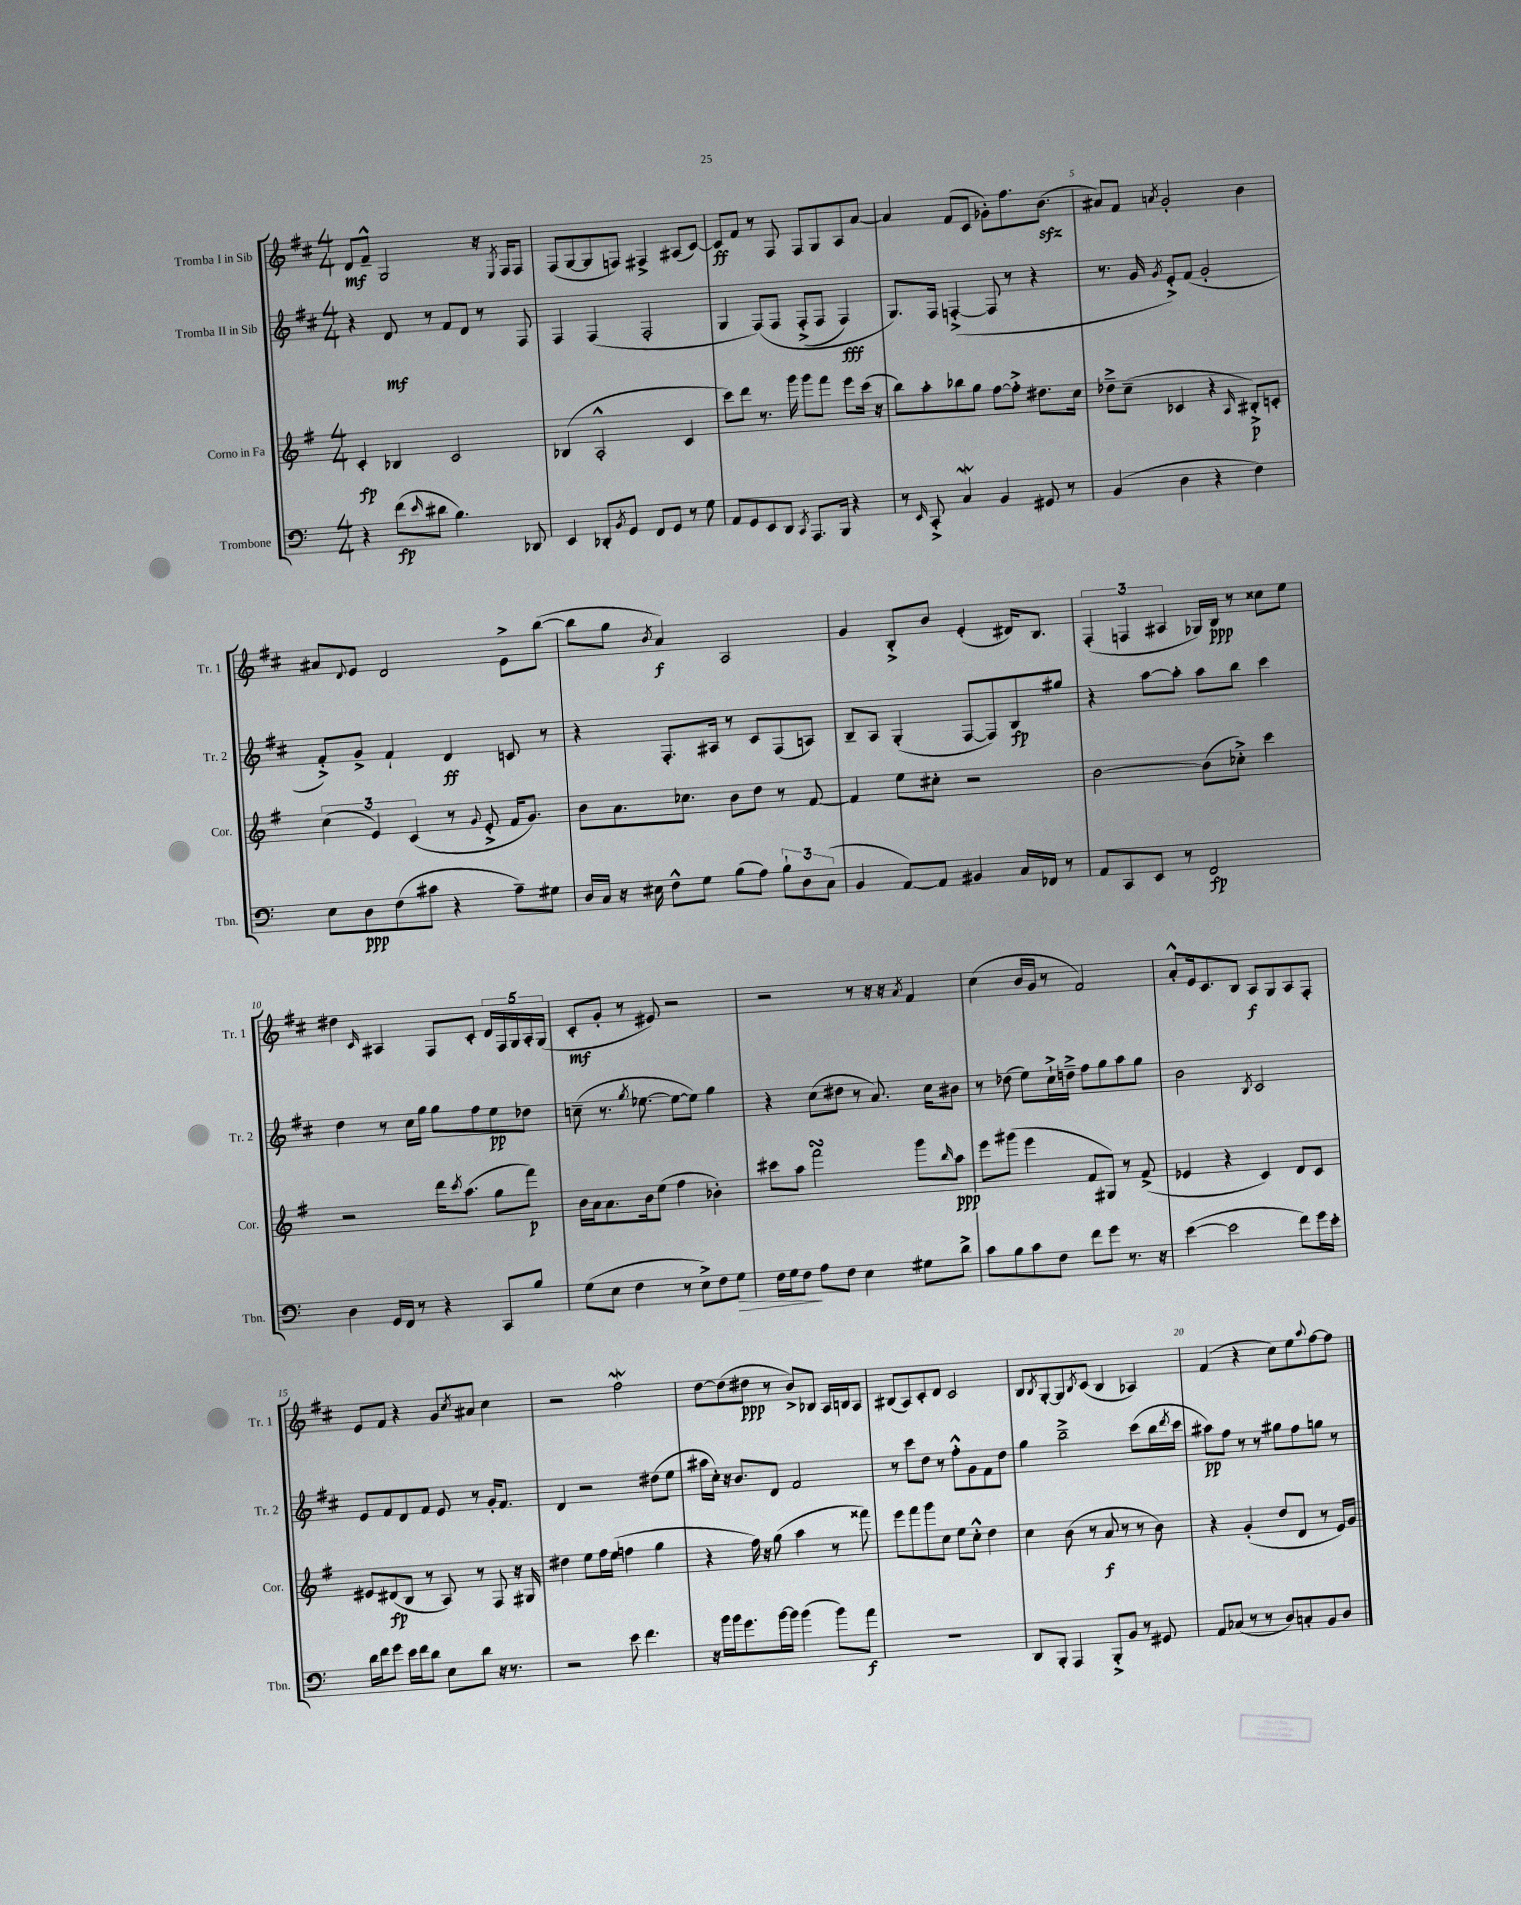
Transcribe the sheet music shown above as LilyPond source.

<<
\new StaffGroup <<
\new Staff = "s0" \with { instrumentName = "Tromba I in Sib" shortInstrumentName = "Tr. 1" } {
    \clef treble \key d \major \numericTimeSignature \time 4/4
    d'8\mf fis'8---^ g2 r16 \acciaccatura { e8 } fis16 fis8 |
    fis8( g8~ g8 f8) fis4-> ais8( cis'8~) |
    cis'8\ff fis'8 r8 fis8 fis8 g8 a8 a'8~ |
    a'4 fis'8( cis'8 ges'8-.) fis''8. b'8.\sfz( |
    ais'8) fis'8 \acciaccatura { a'8 } g'2-. b'4 |
    ais'8 \appoggiatura { d'8 } e'8 d'2 e'8-> b''8~( |
    b''8 g''8 \acciaccatura { b'8 } a'4\f) a2 |
    g'4 b8-.-> b'8 e'4-.( dis'16) b8. |
    \tuplet 3/2 { fis4-.( f4 ais4 } ges16) b16\ppp r8 cisis''8 e''8 |
    dis''4 \grace { cis'16 } ais4 fis8 cis'8-. \tuplet 5/4 { d'16 fis16 g16 ais16-. g16( } |
    cis'8-.\mf g'8-. r8 eis'8) r2 |
    r2 r8 r16 r16 \acciaccatura { a'8 } fis'4 |
    cis''4( b'16 g'16 r8 fis'2) |
    a'8-.-^ e'16 cis'8. b8 a8\f g8 a8 fis8-. |
    e'8 fis'8 r4 g'8 \acciaccatura { cis''8 } ais'8 cis''4 |
    r2 fis''2\mordent |
    d''8~ d''8( dis''8\ppp r8 b'8->) bes8 a16 b16 a8 |
    bis8( a8) cis'8-. d'8 cis'2 |
    b8 \acciaccatura { b8 } g8~-. g8 \acciaccatura { b8 } cis'8( b4 aes4) |
    fis'4( r4 cis''8) e''8 \appoggiatura { a''8 } fis''8~ fis''8 \bar "|." |
}
\new Staff = "s1" \with { instrumentName = "Tromba II in Sib" shortInstrumentName = "Tr. 2" } {
    \clef treble \key d \major \numericTimeSignature \time 4/4
    r4 d'8\mf r8 fis'8 d'8 r8 fis8 |
    fis4 fis4( fis2-. |
    g4 fis8)\( fis8 fis8-.->( fis8 fis4\fff) |
    g8.\) fis16 f4~-.->( f8 r8 r4 |
    r8. g'16 \acciaccatura { g'8 } e'8-.->) fis'8( g'2-. |
    fis'8-.->) g'8-> fis'4-! d'4\ff c'8 r8 |
    r4 fis8.-. ais16 r8 cis'8 fis8( a8) |
    b8-- a8 g4-.( fis8~ fis8) b8\fp gis''8 |
    r4 a''8~ a''8-. a''8 b''8 cis'''4 |
    d''4 r8 cis''16 g''16 g''8 fis''8 e''8\pp des''8 |
    c''8--( r8. \acciaccatura { g''8 } ees''8.~ ees''8~ ees''8) g''4 |
    r4 cis''8( dis''8 r8 a'8.) cis''16 bis'8 |
    r8 des''8( e''8) cis''16-!-> d''16---> fis''8 g''8 a''8 g''8 |
    b'2 \acciaccatura { b8 } cis'2 |
    e'8 fis'8 d'8 fis'8 e'8 r8 g'16-. fis'8. |
    d'4 r2 dis''8( e''8 |
    ais''16 cis''16-.) r16 b'8. d'8 fis'2 |
    r8 cis'''8 d''8 r8 fis''8-.-^ g'8 fis'8 d''8 |
    g''4 b''2---> cis'''8( b''16 \acciaccatura { d'''8 } cis'''16 |
    ais''8\pp) fis''8 r8 r8 gis''8 fis''8 g''8 r8 \bar "|." |
}
\new Staff = "s2" \with { instrumentName = "Corno in Fa" shortInstrumentName = "Cor." } {
    \clef treble \key g \major \numericTimeSignature \time 4/4
    c'4-.\fp bes4 c'2 |
    bes4( a2-.-^ c'4 |
    c'''8) d'''8 r8. g'''16 g'''8 fis'''8 e'''8 c'''16( r16 |
    b''8) a''8-. bes''8 g''8 fis''8~ fis''8-.-> dis''8. c''16 |
    des''8---> c''8--( ces'4 r4 \grace { a16 } bis8-.->\p) c'8-. |
    \tuplet 3/2 { c''4( e'4) c'4( } r8 \appoggiatura { g'8 } e'8-.-> fis'16 g'8.) |
    b'8 a'8. ces''8. b'8 d''8 r8 fis'8~ |
    fis'4 e''8 cis''8-. r2 |
    b'2~ b'8( ces''8-.->) c'''4 |
    r2 d'''16 \acciaccatura { c'''8 } a''8.( g''8 fis'''8\p) |
    b'16 a'16 a'8. b'16 e''8( fis''4 bes'4-.) |
    cis'''8 a''8 fis'''2\turn g'''8 \grace { b''16 } a''8\ppp |
    e'''8 gis'''8( e'''4 fis'8 gis8) r8 fis'8->( |
    ees'4 r4 c'4) d'8 c'8 |
    eis'8 dis'8\fp( b8 r8 a8) r8 fis8 r16 gis16 |
    dis''4 e''8 fis''16 e''16( f''4 g''4 |
    r4 fis''16) r16 g''8( a''4 r8 fisis'''8) |
    e'''8 fis'''8 g'''8 c''8 e''8 c''8-.-^ d''4 |
    c''4 b'8( r8 a'8\f r8 r8 b'8) |
    r4 g'4-.( d''8 d'8 r8 e'16) g'16 \bar "|." |
}
\new Staff = "s3" \with { instrumentName = "Trombone" shortInstrumentName = "Tbn." } {
    \clef bass \key c \major \numericTimeSignature \time 4/4
    r4 f'8\fp( \grace { e'16 } dis'8 b4.) des,8 |
    e,4 des,8-. \acciaccatura { b,8 } g,8 f,8 g,8 r8 g8 |
    a,8 g,8 e,8 d,8 \acciaccatura { c,8 } a,,8. b,,16 r4 |
    r8 \grace { e,16 } c,8-.-> c4\mordent b,4 gis,8 r8 |
    b,4( d4 r4 f4) |
    e8 d8\ppp f8( cis'8 r4 a8--) gis8 |
    d16 c16 r16 eis16 f8-^ g8 b8( a8) \tuplet 3/2 { b8-! d8 c8( } |
    b,4 a,8~) a,8 bis,4 c16 fes,16 r8 |
    a,8 c,8 e,8 r8 f,2\fp |
    d4 g,16 f,16 r8 r4 c,8 b8 |
    g8( e8 f4 r8 e8->) f8 g8\> |
    f16 g16 f8\! a8 f8 e4 gis8 d'8-> |
    c'8 b8 c'8 f8 f'8 g'8 r8. r16 |
    e'4~( e'2 f'8) g'16 e'16-. |
    d'16 f'16 g'8 e'16 f'16 d'8 e8 d'8 r16 r8. |
    r2 e'8 f'4. |
    r16 b'16 b'16 g'8. b'16~ b'16 b'4( b'8) a'8\f |
    R1 |
    d,8 b,,8-. a,,4 b,,8-.-> b,8 r8 gis,8 |
    a,8 ces8( r8 r8 d8) c8-. b,8 d8 \bar "|." |
}
>>
>>
\layout { \context { \Score \override BarNumber.break-visibility = ##(#f #t #t) barNumberVisibility = #(every-nth-bar-number-visible 5) } }
